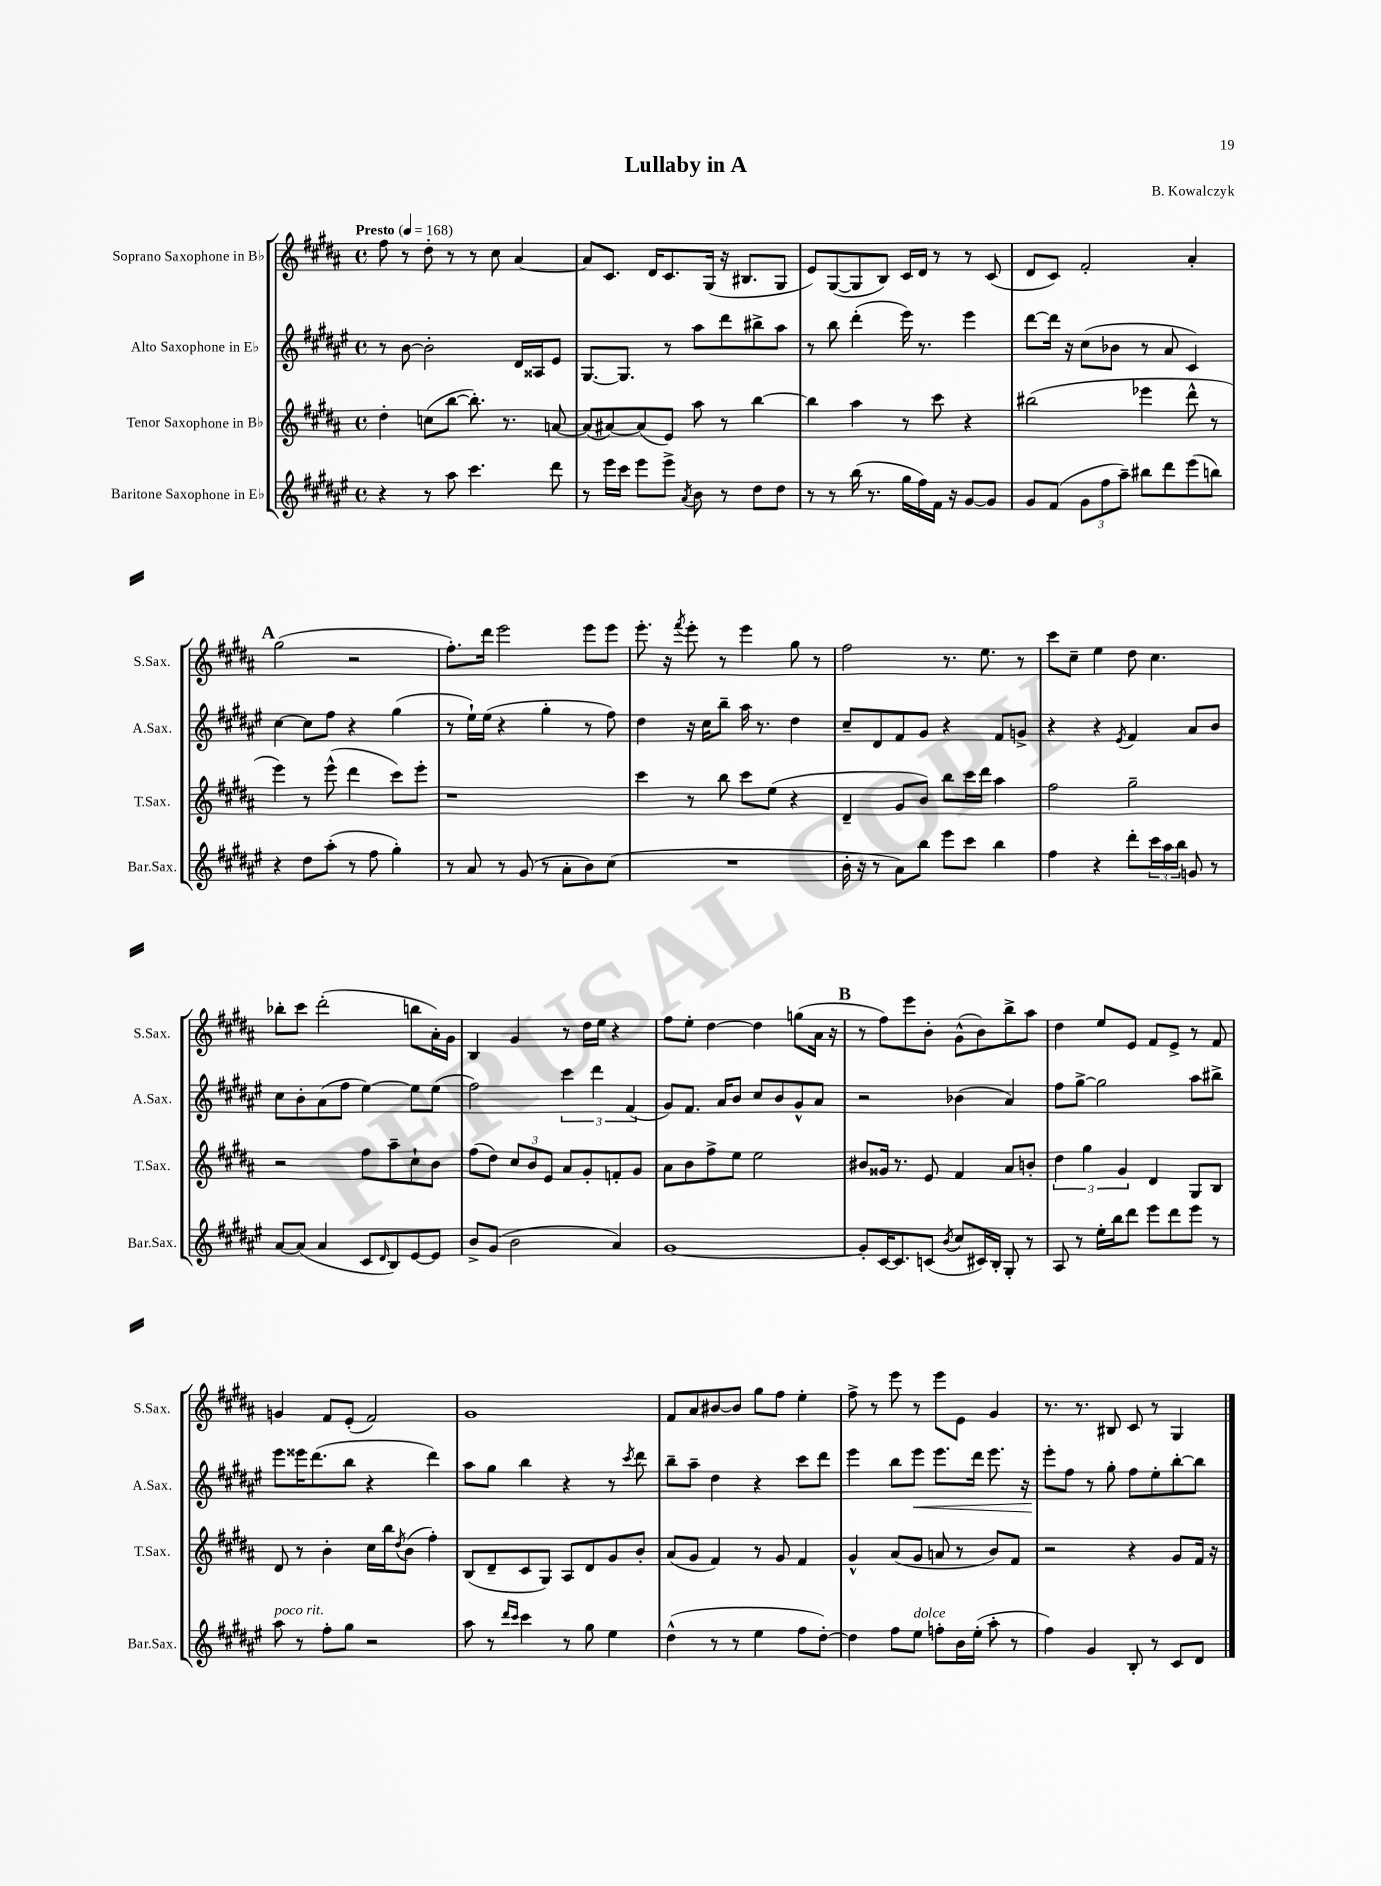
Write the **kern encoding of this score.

**kern	**kern	**kern	**dynam	**kern
*part4	*part3	*part2	*part2	*part1
*staff4	*staff3	*staff2	*staff2	*staff1
*I"Baritone Saxophone in E♭	*I"Tenor Saxophone in B♭	*I"Alto Saxophone in E♭	*	*I"Soprano Saxophone in B♭
*I'Bar.Sax.	*I'T.Sax.	*I'A.Sax.	*	*I'S.Sax.
*clefG2	*clefG2	*clefG2	*	*clefG2
*k[f#c#g#d#a#e#]	*k[f#c#g#d#a#]	*k[f#c#g#d#a#e#]	*	*k[f#c#g#d#a#]
*M4/4	*M4/4	*M4/4	*	*M4/4
*met(c)	*met(c)	*met(c)	*	*met(c)
*MM168	*MM168	*MM168	*	*MM168
=1	=1	=1	=1	=1
!	!	!	!	!LO:TX:a:B:t=Presto
4r	4dd#'\	8r	.	8ff#\
.	.	[8b\	.	8r
8r	(8ccn\L	2b'\]	.	8dd#'\
8aa#\	[8bb\J	.	.	8r
4.ccc#\	8.bb'\])	.	.	8r
.	.	.	.	8cc#\
.	8.r	.	.	.
.	.	16d#/LL	.	[4a#/
.	.	16A##X/J	.	.
8ddd#\	[8an/	8e#/J	.	.
=2	=2	=2	=2	=2
8r	(8a/L]	[8.G#/L	.	8a#/L]
16eee#\LL	[8a#X/)	.	.	8.c#/J
16ccc#\JJ	.	8.G#/J]	.	.
8eee#\L	(8a#/]	.	.	.
.	.	.	.	16d#/KL
8eee#^\J	8e/J)	8r	.	8.c#/
8qa#/	.	.	.	.
8b\	8aa#\	8aa#\L	.	.
.	.	.	.	(16G#/Jk
8r	8r	8ddd#\	.	16r
.	.	.	.	8.B#X/L
8dd#\L	[4bb\	8bb#X^\	.	.
8dd#\J	.	8aa#\J	.	8G#/J
=3	=3	=3	=3	=3
8r	4bb\]	8r	.	8e/L)
8r	.	8bb\	.	([8G#/
(16bb\	4aa#\	(4ddd#'\	.	8G#/]
8.r	.	.	.	.
.	.	.	.	8B/J)
16gg#\LL	8r	16eee#\)	.	16c#/LL
16ff#\)	.	8.r	.	16d#/JJ
16f#\JJ	8ccc#\	.	.	8r
16r	.	.	.	.
[8g#/L	4r	4eee#\	.	8r
8g#/J]	.	.	.	(8c#/
=4	=4	=4	=4	=4
8g#/L	(2bb#X\	[8ddd#\L	.	8d#/L
(8f#/J	.	16ddd#\Jk]	.	8c#/J)
.	.	16r	.	.
12g#\L	.	(8cc#\L	.	2f#'/
12ff#\	.	.	.	.
.	.	8b-X\J	.	.
12aa#~\J)	.	.	.	.
8bb#X\L	4eee-X\	8r	.	.
8ddd#\	.	8a#/	.	.
(8eee#\	8ddd#^^\	4c#/)	.	4a#'/
8bbn\J)	8r	.	.	.
!!LO:LB:g=z
!!LO:REH:place=s1:t=A
=5	=5	=5	=5	=5
4r	4eee\)	[4cc#\	.	(2gg#\
8dd#\L	8r	8cc#\L]	.	.
(8aa#'\J	(8eee^^\	8ff#\J	.	.
8r	4ddd#\	4r	.	2r
8ff#\	.	.	.	.
4gg#'\)	8ccc#\L)	(4gg#\	.	.
.	8eee'\J	.	.	.
=6	=6	=6	=6	=6
8r	1r	8r	.	8.ff#'\L)
8a#/	.	16ee#`\LL)	.	.
.	.	(16ee#\JJ	.	16ddd#\Jk
8r	.	4r	.	2eee\
(8g#/	.	.	.	.
8r	.	4gg#'\	.	.
8a#'\L	.	.	.	.
8b\)	.	8r	.	8eee\L
(8cc#\J	.	8ff#\)	.	8eee\J
=7	=7	=7	=7	=7
1r	4ccc#\	4dd#\	.	8.eee'\
.	.	.	.	16r
.	.	.	.	8qfff#/
.	8r	16r	.	8eee'\
.	.	16cc#\KL	.	.
.	8bb\	8bb~\J	.	8r
.	8ccc#\L	16aa#\	.	4eee\
.	.	8.r	.	.
.	(8ee\J	.	.	.
.	4r	4dd#\	.	8gg#\
.	.	.	.	8r
=8	=8	=8	=8	=8
16b'\	4d#~/	8cc#~/L	.	2ff#\
16r	.	.	.	.
8r	.	8d#/	.	.
8a#\L)	8g#/L	8f#/	.	.
8bb\J	8b/J)	8g#/J	.	.
8eee#\L	8bb\L	4r	.	8.r
8ccc#\J	16ccc#\L	.	.	.
.	16ddd#\JJ	.	.	8.ee\
4bb\	4aa#\	8f#/L	.	.
.	.	8gn^/J	.	8r
=9	=9	=9	=9	=9
4ff#\	2ff#\	4r	.	8ccc#\L
.	.	.	.	8cc#~\J
4r	.	4r	.	4ee\
.	.	8qe#/	.	.
8ddd#'\L	2gg#~\	4f#/	.	8dd#\
24ccc#\L	.	.	.	4.cc#\
24aa#\	.	.	.	.
24bb\JJ	.	.	.	.
8gn/	.	8a#/L	.	.
8r	.	8b/J	.	.
!!LO:LB:g=z
=10	=10	=10	=10	=10
[8a#/L	2r	8cc#\L	.	8bb-X'\L
(8a#/J]	.	8b'\	.	8ccc#\J
4a#/	.	(8a#\	.	(2ddd#'\
.	.	8ff#\J	.	.
8c#/L	8ff#\L	[4ee#\)	.	.
16qqd#/	.	.	.	.
8B/)	8aa#~\	.	.	.
[8e#/	8cc#`\	8ee#\L]	.	8bbn\L
8e#/J]	8b\J	(8ee#\J	.	16a#'\L)
.	.	.	.	16g#\JJ
=11	=11	=11	=11	=11
8b^/L	(8ff#\L	2ff#\)	.	4B/
(8g#/J	8dd#\J)	.	.	.
2b\	12cc#/L	.	.	4g#/
.	12b/	.	.	.
.	12e/J	.	.	.
.	8a#/L	6ccc#\	.	8r
.	8g#'/	.	.	16dd#\LL
.	.	6ddd#\	.	.
.	.	.	.	16ee\JJ
4a#/)	8fn'/	.	.	4r
.	.	(6f#/	.	.
.	8g#/J	.	.	.
=12	=12	=12	=12	=12
[1g#	8a#\L	8g#/L)	.	8ff#\L
.	8b\	8.f#/J	.	8ee'\J
.	8ff#^\	.	.	[4dd#\
.	.	16a#/KL	.	.
.	8ee\J	8b/J	.	.
.	2ee\	8cc#/L	.	4dd#\]
.	.	8b/	.	.
.	.	8g#^^/	.	(8ggn\L
.	.	8a#/J	.	16a#\Jk
.	.	.	.	16r
!!LO:REH:place=s1:t=B
=13	=13	=13	=13	=13
8g#'/L]	8b#X/L	2r	.	8r
[16c#/K	16g##X/Jk	.	.	8ff#\L)
8.c#/]	8.r	.	.	.
.	.	.	.	8eee\
(8cn/J	8e/	.	.	8b'\J
8qb/	.	.	.	.
8cc#/L	4f#/	(4b-X\	.	(8g#^^\L
16c#X/L)	.	.	.	8b\)
16B'/JJ	.	.	.	.
8G#'/	8a#/L	4a#/)	.	8bb^\
8r	8bn'/J	.	.	8aa#\J
=14	=14	=14	=14	=14
8A#/	6dd#\	8ff#\L	.	4dd#\
8r	.	[8gg#^\J	.	.
.	6gg#\	.	.	.
16ee#'\LL	.	2gg#\]	.	8ee/L
16bb\J	.	.	.	.
.	6g#/	.	.	.
8ddd#\J	.	.	.	8e/J
8eee#\L	4d#/	.	.	8f#/L
8ddd#\	.	.	.	8e^/J
8eee#\J	8G#/L	8aa#\L	.	8r
8r	8B/J	8bb#X^\J	.	8f#/
!!LO:LB:g=z
=15	=15	=15	=15	=15
!LO:TX:a:i:t=poco rit.	!	!	!	!
8aa#\	8d#/	8eee#\L	.	4gn/
8r	8r	16eee##X\K	.	.
.	.	(8.ddd#\	.	.
8ff#'\L	4b'\	.	.	8f#/L
8gg#\J	.	8bb\J	.	(8e'/J
2r	16cc#\LL	4r	.	2f#/)
.	16bb\J	.	.	.
.	8qdd#/	.	.	.
.	(8b\J	.	.	.
.	4ff#'\)	4ddd#\)	.	.
=16	=16	=16	=16	=16
8aa#\	(8B/L	8aa#\L	.	1g#
8r	8d#~/	8gg#\J	.	.
16qqddd#/LL	.	.	.	.
16qqccc#/JJ	.	.	.	.
4ccc#\	8c#/	4bb\	.	.
.	8G#/J)	.	.	.
8r	8A#/L	4r	.	.
8gg#\	8d#/	.	.	.
4ee#\	8g#/	8r	.	.
.	.	8qccc#/	.	.
.	8b'/J	8ddd#\	.	.
=17	=17	=17	=17	=17
(4dd#^^\	(8a#/L	8bb~\L	.	8f#/L
.	8g#/J	8aa#~\J	.	8a#/
8r	4f#/)	4dd#\	.	[8b#X/
8r	.	.	.	8b#/J]
4ee#\	8r	4r	.	8gg#\L
.	8g#/	.	.	8ff#\J
8ff#\L	4f#/	8ccc#\L	.	4ee'\
[8dd#'\J)	.	8ddd#\J	.	.
=18	=18	=18	=18	=18
4dd#\]	4g#^^/	4eee#\	.	8ff#^\
.	.	.	.	8r
8ff#\L	(8a#/L	8bb\L	.	8eee\
!LO:TX:a:i:t=dolce	!	!	!	!
!	!	!	!LO:HP:b	!
8ee#\J	8g#/J	8eee#\J	<	8r
8ffn'\L	8an/	8.eee#\L	.	8eee\L
16b\L	8r	.	.	8e\J
(16ee#'\JJ	.	16ddd#\Jk	.	.
8aa#'\	8b/L)	8.eee#\	.	4g#/
8r	8f#/J	.	.	.
.	.	16r	.	.
=19	=19	=19	=19	=19
4ff#\)	2r	8eee#'\L	.	8.r
.	.	8ff#\J	[	.
.	.	.	.	8.r
4g#/	.	8r	.	.
.	.	8gg#'\	.	8B#X/
8B'/	4r	8ff#\L	.	8c#/
8r	.	8ee#'\	.	8r
8c#/L	8g#/L	[8bb'\	.	4G#/
8d#/J	16f#/Jk	8bb\J]	.	.
.	16r	.	.	.
==	==	==	==	==
*-	*-	*-	*-	*-
